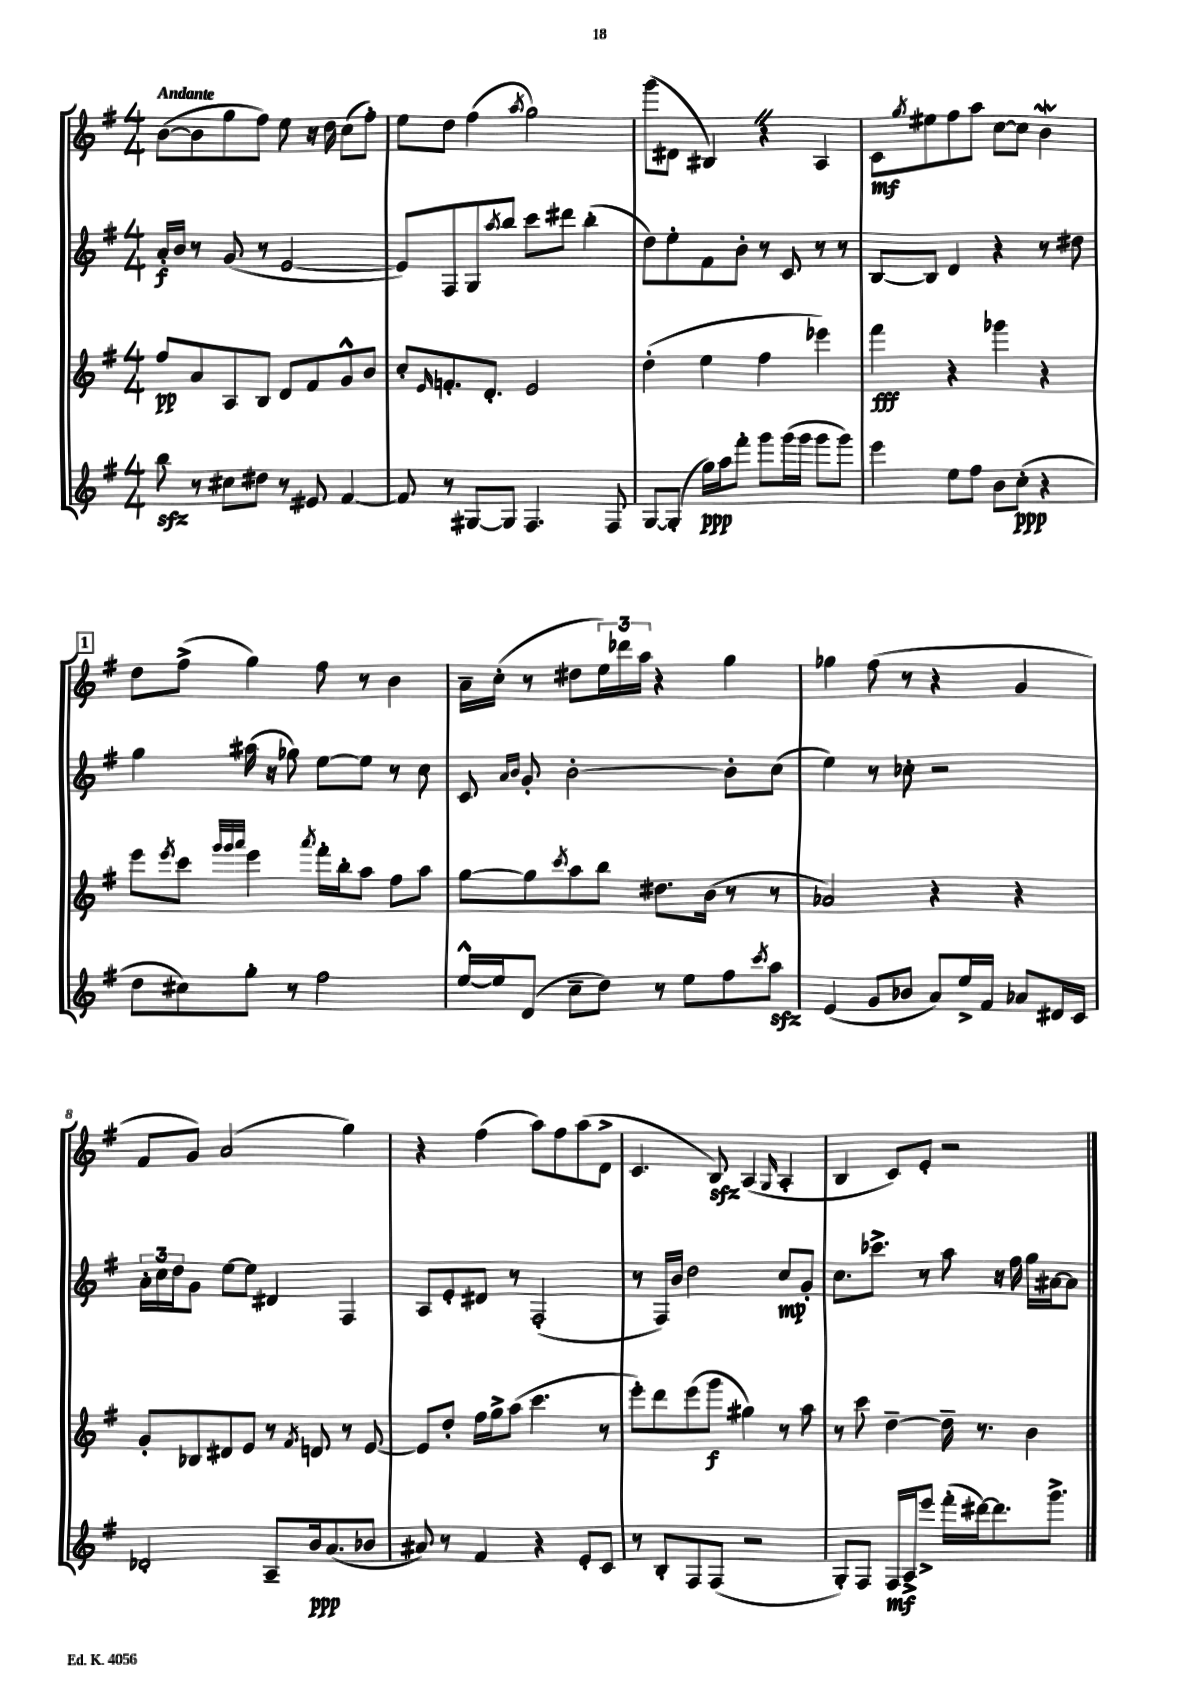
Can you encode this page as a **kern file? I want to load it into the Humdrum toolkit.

**kern	**dynam	**kern	**dynam	**kern	**dynam	**kern	**dynam
*part4	*part4	*part3	*part3	*part2	*part2	*part1	*part1
*staff4	*staff4	*staff3	*staff3	*staff2	*staff2	*staff1	*staff1
*clefG2	*	*clefG2	*	*clefG2	*	*clefG2	*
*k[f#]	*	*k[f#]	*	*k[f#]	*	*k[f#]	*
*M4/4	*	*M4/4	*	*M4/4	*	*M4/4	*
=1	=1	=1	=1	=1	=1	=1	=1
!	!	!	!	!	!	!LO:TX:a:B:t=Andante	!
8bbzz\	.	8ff#/L	pp	16a'/LL	f	([8b\L	.
.	.	.	.	16b/JJ	.	.	.
8r	.	8a/	.	8r	.	8b\]	.
8cc#X\L	.	8A/	.	(8g/	.	8gg\	.
8dd#X\J	.	8B/J	.	8r	.	8ff#\J)	.
8r	.	8d/L	.	[2e/	.	8ee\	.
8e#X/	.	8f#/	.	.	.	16r	.
.	.	.	.	.	.	16dd\	.
[4f#/	.	8g^^/	.	.	.	(8cc\L	.
.	.	8b/J	.	.	.	8ff#'\J)	.
=2	=2	=2	=2	=2	=2	=2	=2
8f#/]	.	8cc'/L	.	8e/L])	.	8ee\L	.
.	.	16qqe/	.	.	.	.	.
8r	.	8.fn'/	.	8F#/	.	8dd\J	.
[8G#X/L	.	.	.	8G/	.	(4ff#\	.
.	.	8.d'/J	.	.	.	.	.
.	.	.	.	8qaa/	.	.	.
8G#/J]	.	.	.	8bb/J	.	.	.
.	.	.	.	.	.	8qaa/	.
4.F#/	.	2e/	.	8ccc\L	.	2gg\)	.
.	.	.	.	8ddd#X\J	.	.	.
.	.	.	.	(4bb'\	.	.	.
8F#/	.	.	.	.	.	.	.
=3	=3	=3	=3	=3	=3	=3	=3
[8G/L	.	(4dd'\	.	8dd\L)	.	(8ggg\L	.
(8G'/J]	.	.	.	8ee'\	.	8d#X\J	.
16gg\LL)	ppp	4ee\	.	8f#\	.	4B#XZ/)	.
16aa\J	.	.	.	.	.	.	.
8fff#'\J	.	.	.	8b'\J	.	.	.
8ggg\L	.	4ff#\	.	8r	.	4r	.
(16ggg\L	.	.	.	8c/	.	.	.
16ggg\JJ	.	.	.	.	.	.	.
8ggg\L	.	4eee-X\)	.	8r	.	4A/	.
8ggg\J)	.	.	.	8r	.	.	.
=4	=4	=4	=4	=4	=4	=4	=4
4eee\	.	4fff#\	fff	[8B/L	.	8c\L	mf
.	.	.	.	.	.	8qgg/	.
.	.	.	.	8B/J]	.	8ee#X\	.
8ee\L	.	4r	.	4d/	.	8ff#\	.
8ff#\J	.	.	.	.	.	8aa\J	.
8b\L	.	4ggg-X\	.	4r	.	[8cc\L	.
(8cc'\J	ppp	.	.	.	.	8cc\J]	.
4r	.	4r	.	8r	.	4bW\	.
.	.	.	.	8dd#X\	.	.	.
!!LO:LB:g=z
!!LO:REH:place=s1:t=1
=5	=5	=5	=5	=5	=5	=5	=5
8dd\L	.	8eee\L	.	4gg\	.	8dd\L	.
.	.	8qeee/	.	.	.	.	.
8cc#X\)	.	8ccc\J	.	.	.	(8ff#^\J	.
.	.	32qqggg/LLL	.	.	.	.	.
.	.	32qqggg/	.	.	.	.	.
.	.	32qqaaa/JJJ	.	.	.	.	.
8gg'\J	.	4eee\	.	(16aa#X\	.	4gg\)	.
.	.	.	.	16r	.	.	.
8r	.	.	.	8gg-X\)	.	.	.
.	.	8qaaa/	.	.	.	.	.
2ff#\	.	16fff#'\LL	.	[8ee\L	.	8ff#\	.
.	.	16bb'\J	.	.	.	.	.
.	.	8aa\J	.	8ee\J]	.	8r	.
.	.	8ff#\L	.	8r	.	4b\	.
.	.	8aa\J	.	8cc\	.	.	.
=6	=6	=6	=6	=6	=6	=6	=6
[16ee^^/LL	.	[8gg\L	.	8c/	.	16a~\LL	.
16ee/J]	.	.	.	.	.	(16cc'\JJ	.
.	.	.	.	16qqa/LL	.	.	.
.	.	.	.	16qqb/JJ	.	.	.
(8d/J	.	8gg\]	.	8g'/	.	8r	.
.	.	8qccc/	.	.	.	.	.
8cc~\L	.	8aa\	.	[2b'\	.	8dd#X\L	.
8dd\J)	.	8bb\J	.	.	.	24ee\L)	.
.	.	.	.	.	.	24ddd-X\	.
.	.	.	.	.	.	24aa\JJ	.
8r	.	8.dd#X\L	.	.	.	4r	.
8ee\L	.	.	.	.	.	.	.
.	.	(16b\Jk	.	.	.	.	.
8ff#\	.	8r	.	8b'\L]	.	4gg\	.
8qccc/	.	.	.	.	.	.	.
8aazz\J	.	8r	.	(8cc\J	.	.	.
=7	=7	=7	=7	=7	=7	=7	=7
(4e/	.	2a-X/)	.	4ee\)	.	4gg-X\	.
8g/L	.	.	.	8r	.	(8ff#\	.
8b-X/J	.	.	.	8cc-X'\	.	8r	.
8a/L)	.	4r	.	2r	.	4r	.
16ee^/L	.	.	.	.	.	.	.
16f#/JJ	.	.	.	.	.	.	.
8a-X/L	.	4r	.	.	.	4g/	.
16d#X/L	.	.	.	.	.	.	.
16c/JJ	.	.	.	.	.	.	.
!!LO:LB:g=z
=8	=8	=8	=8	=8	=8	=8	=8
2d-X'/	.	8g'/L	.	24a'\LL	.	8f#/L	.
.	.	.	.	24cc\	.	.	.
.	.	.	.	24dd\J	.	.	.
.	.	8B-X/	.	8g\J	.	8g/J)	.
.	.	8d#X/	.	[8ee\L	.	(2a/	.
.	.	8e/J	.	8ee\J]	.	.	.
8A~/L	.	8r	.	4d#X/	.	.	.
.	.	8qf#/	.	.	.	.	.
16b/k	ppp	8dn/	.	.	.	.	.
(8.a/	.	.	.	.	.	.	.
.	.	8r	.	4F#/	.	4gg\)	.
8b-X/J	.	[8e/	.	.	.	.	.
=9	=9	=9	=9	=9	=9	=9	=9
8a#X/)	.	8e/L]	.	8A/L	.	4r	.
8r	.	8dd'/J	.	8e'/	.	.	.
4f#/	.	16ff#\LL	.	8d#X/J	.	(4ff#\	.
.	.	16gg^\J	.	.	.	.	.
.	.	(8aa\J	.	8r	.	.	.
4r	.	4.ccc\	.	(2F#'/	.	8aa\L)	.
.	.	.	.	.	.	8ff#\	.
8e'/L	.	.	.	.	.	(8aa\	.
8c/J	.	8r	.	.	.	8d^\J	.
=10	=10	=10	=10	=10	=10	=10	=10
8r	.	8eee'\L)	.	8r	.	4.c/	.
8B'/L	.	8ddd\	.	16F#/LL)	.	.	.
.	.	.	.	16b/JJ	.	.	.
8F#/	.	(8eee\	.	2dd\	.	.	.
(8F#/J	.	8ggg\J	f	.	.	8Bzz/)	.
2r	.	4gg#X\)	.	.	.	(4A/	.
.	.	.	.	.	.	16qqG/	.
.	.	8r	.	8cc/L	mp	4A'/	.
.	.	8aa\	.	8g'/J	.	.	.
=11	=11	=11	=11	=11	=11	=11	=11
8G'/L)	.	8r	.	8.cc\L	.	4B/	.
8F#/J	.	8ccc\	.	.	.	.	.
.	.	.	.	8.ccc-X^\J	.	.	.
16F#/LL	mf	[4dd~\	.	.	.	8c/L)	.
16A^/J	.	.	.	.	.	.	.
8eee^/J	.	.	.	8r	.	8e'/J	.
(16fff#'\LL	.	16dd~\]	.	8aa\	.	2r	.
[16ddd#X\J)	.	8.r	.	.	.	.	.
8.ddd#\]	.	.	.	16r	.	.	.
.	.	.	.	16ff#\	.	.	.
.	.	4b\	.	16gg\LL	.	.	.
8.ggg^\J	.	.	.	[16a#X\J	.	.	.
.	.	.	.	8a#\J]	.	.	.
==	==	==	==	==	==	==	==
*-	*-	*-	*-	*-	*-	*-	*-
